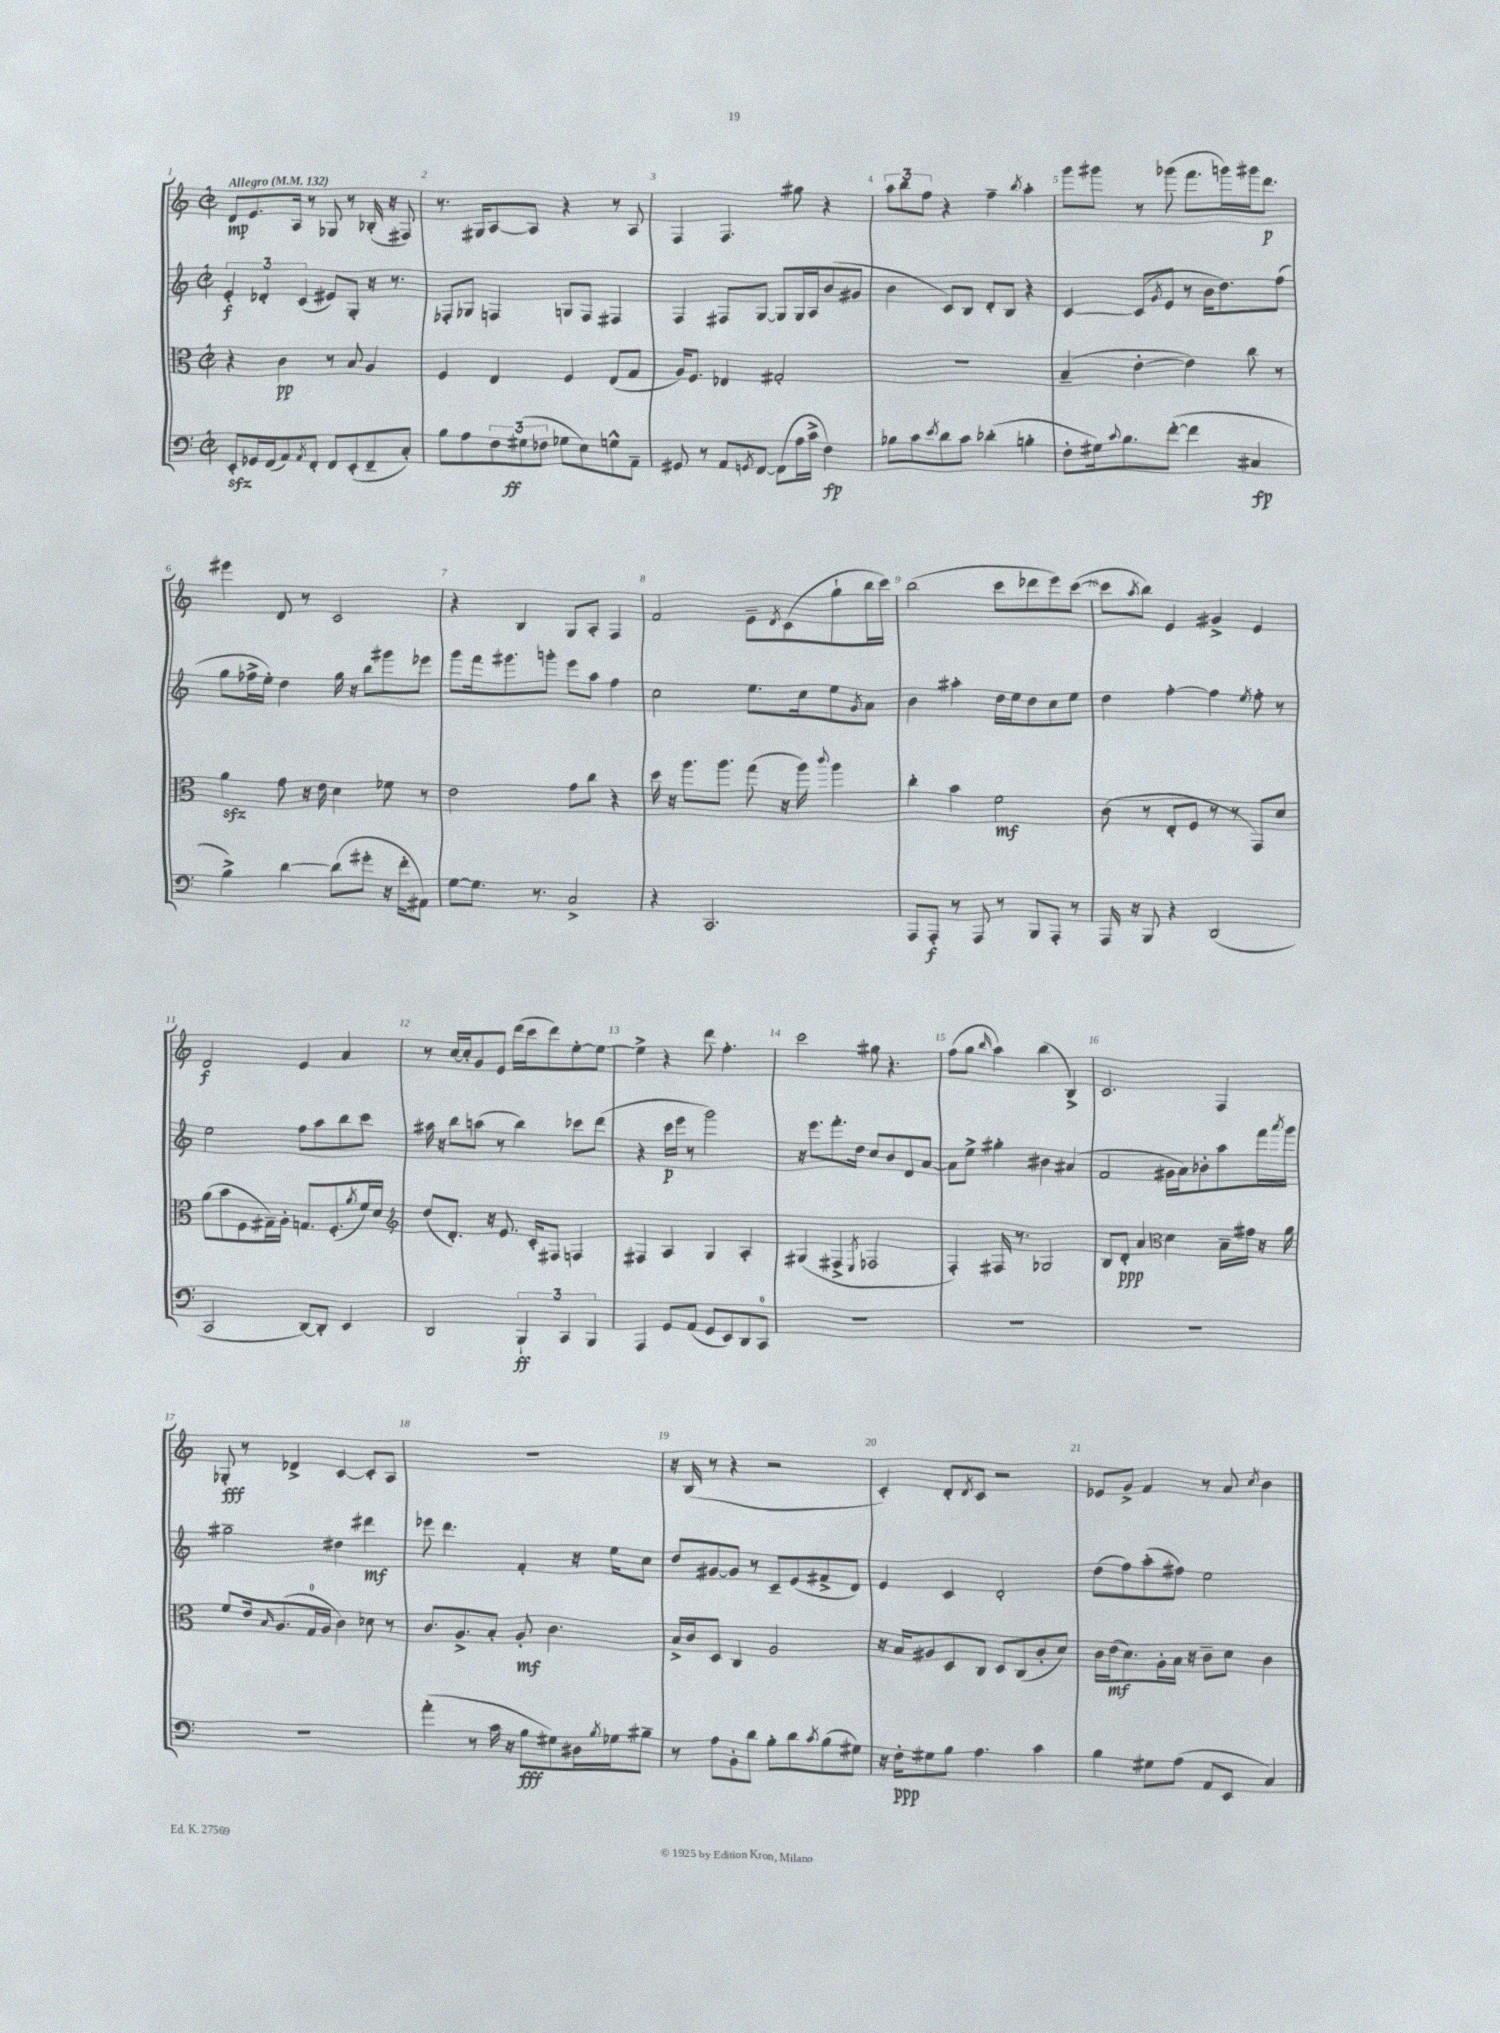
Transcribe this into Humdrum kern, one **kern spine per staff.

**kern	**kern	**kern	**kern
*staff4	*staff3	*staff2	*staff1
*clefF4	*clefC3	*clefG2	*clefG2
*k[]	*k[]	*k[]	*k[]
*M2/2	*M2/2	*M2/2	*M2/2
*met(c|)	*met(c|)	*met(c|)	*met(c|)
*MM132	*MM132	*MM132	*MM132
8EE'	4r	6e'	8d
16GG-	.	.	8.e
.	.	6d-'	.
(16FF	.	.	.
8AA)	4c	.	.
.	.	.	16A
.	.	(6c	.
8qAA	.	.	.
8FF'	.	.	8r
8FF	8r	8e#)	8G-
(8EE'	8B	8G'	8r
8FF~	4A	16r	(16B-'
.	.	8.r	16r
8C')	.	.	8F#)
=	=	=	=
8B	4F	8F-'	8.r
8A	.	8G-	.
.	.	.	16G#
12F	4E	4F	[8A
(12G#	.	.	.
.	.	.	8A]
12F-	.	.	.
8G-	4F	8G	4r
8E)	.	8F	.
8G^^	(8E	4F#	8r
8AA~	8G	.	8A
=	=	=	=
8GG#	16A)	4F	4F
.	8.F	.	.
8r	.	.	.
8AA	4E-	8F#	4.F
8qGG	.	.	.
[8FF	.	[8G	.
(8FF]	2G#'	8G]	.
16A	.	16G	8gg#
16c^	.	16A	.
4F)	.	(8b	4r
.	.	8g#	.
=	=	=	=
8B-	1r	4b	12aa
.	.	.	12bb
8c	.	.	.
.	.	.	12ff
8qe	.	.	.
8d	.	8c)	4r
8c	.	8B	.
(4d-'	.	8d'	4ff~
.	.	8B	.
.	.	.	8qbb
4B'	.	4r	4aa'
=	=	=	=
8F'	(4B~	[4c	8ggg
16G#)	.	.	8ggg#
8qqc	.	.	.
8.B	.	.	.
.	[4e'	(8c]	8r
.	.	8qg	.
([8f'	.	8e	(8ggg-
4f]	4e])	8r	8.fff
.	.	16b	.
.	.	8.dd)	16ggg)
4C#	8cc	.	16ggg#
.	.	.	8.ddd
.	8r	(8ff	.
=	=	=	=
4B^)	4a	8gg	4eee#
.	.	16ff-^	.
.	.	16ee')	.
[4d	8g	4dd	8d
.	16r	.	8r
.	16e	.	.
(8d]	4d	16gg	2c
.	.	16r	.
8g#'	.	8bb	.
16r	8f-	8ggg#	.
16f'	.	.	.
8AA#)	8r	8eee-	.
=	=	=	=
[8G	2e	8ggg	4r
8.G]	.	16fff	.
.	.	8.ggg#	.
.	.	.	4B
8.r	.	.	.
.	.	8ggg'	.
2C^	8g	8eee	8G
.	8cc	8aa	8A'
.	4r	4ff	4F
=	=	=	=
4r	16dd	2cc	2f
.	16r	.	.
.	8.aa	.	.
2.CC	.	.	.
.	8.aa	.	.
.	(8gg	8.ee	8e~
.	.	.	8qd
.	16r	.	(8c
.	16aa)	16cc	.
.	8qqccc	.	.
.	4aa	8ee	8gg`
.	.	8qg	.
.	.	8a	16bb
.	.	.	16ccc)
=	=	=	=
8AAA	4cc'	4b	(2bb
8AAA'	.	.	.
8r	4b	4aa#'	.
8AAA	.	.	.
8r	2f	16dd	8ccc
.	.	16ee	.
8BBB	.	8dd	8ddd-
8AAA'	.	8cc	8eee)
8r	.	8ee	([8ccc
=	=	=	=
16AAA	(8c	4dd	8ccc]
16r	.	.	.
.	.	.	8qaa
8BBB	8r	.	8bb)
4r	8E'	[4ff'	4e
.	8F	.	.
(2DD	8r	4ff]	4g#^
.	8r	.	.
.	.	8qee	.
.	8GG)	8ff'	4e
.	8d	8r	.
=	=	=	=
2CC	(8a	2ee	2d
.	8b	.	.
.	8F	.	.
.	16G#~)	.	.
.	16A'	.	.
[8DD)	8.G	8ff	4e
8DD']	.	8aa	.
.	(8.F'	.	.
4EE	.	8bb	4a
.	8qa	.	.
.	16f)	8ccc	.
.	16d	.	.
=	=	=	=
*	*clefG2	*	*
2DD	(8dd	16aa#	8r
.	.	16r	.
.	8.d')	8bb	[16cc
.	.	.	16cc']
.	.	(8aa	8g
.	16r	.	.
.	8.e	8r	8e
6BBB`	.	4bb)	(16ddd
.	16c'	.	16ccc
.	8F#	.	8ddd)
6CC	.	.	.
.	4F	8ccc-	[8ee'
6BBB	.	.	.
.	.	(8ddd	8ee_
=	=	=	=
4AAA	4F#	4r	4ee^]
8GG	4A	16ccc	4r
.	.	16eee	.
(8AA	.	8r	.
8GG	4G	2ggg)	8ddd
8EE)	.	.	4.ff'
8DD	4A'	.	.
8CC	.	.	.
=	=	=	=
1r	(4G#	16r	2ccc
.	.	8.eee	.
.	4F#^	8.fff'	.
.	.	16dd	.
.	8qE	.	.
.	2F-	8cc	8gg#
.	.	8b	4.r
.	.	8d	.
.	.	[8a	.
=	=	=	=
1r	4F')	8a]	(8ff
.	.	8ee^	8gg
.	.	.	16qqbb
.	16F#	4gg#'	4aa)
.	8.r	.	.
.	2G-	4b#	(4bb
.	.	(4a#	4B^)
=	=	=	=
1r	8B	2f	2.c
.	8d'	.	.
.	4a	.	.
*	*clefC3	*	*
.	4d	16g#	.
.	.	16a)	.
.	.	8b-'	.
.	16B~	8aa	4F
.	16g#	.	.
.	16r	16fff	.
.	.	8qaaa	.
.	16a	16ggg	.
=	=	=	=
1r	8f	2gg#~	8G-'
.	16e	.	8r
.	16qqB	.	.
.	(8.A	.	.
.	.	.	4d-^
.	16G	.	.
.	16A	.	.
.	4c)	4dd#	[4c
.	8d-	4ddd#	8c']
.	8r	.	8A
=	=	=	=
(4a'	8.c	8eee-	1r
.	.	4.ddd	.
.	8.A^	.	.
8r	.	.	.
16c	8B'	.	.
16r	.	.	.
8B	8A'	4f'	.
8G#)	4.c	.	.
16D#	.	16r	.
8qB	.	.	.
16G-	.	16ee	.
8B#~	.	8cc	.
=	=	=	=
8r	16B^	8dd	16r
.	16c	.	(16B
8A	8D	[8g#	8r
8BB'	4C	8g#]	4r
8d	.	8r	.
8B'	2A	8c~	2r
8d	.	(8e	.
8qc	.	.	.
(8B	.	8f#^	.
8G#)	.	8d)	.
=	=	=	=
16r	16r	4e	4c')
16F'	16B	.	.
8G#	8A#	.	.
8B	8D	4c	8d'
.	.	.	8qd
4.A	8C	.	8c
.	8D	2d'	2r
.	(8C	.	.
4c	8c'	.	.
.	8d)	.	.
=	=	=	=
4B	16c	(8dd	8e-
.	(16e	.	.
.	8.d)	8ff)	8g^
8G#	.	(8aa'	4f
.	16A'	.	.
(8A	16B	8ff#)	.
.	16r	.	.
8AA	8c~	2ee	8r
8EE	8d	.	8a
.	.	.	8qcc
4C)	4c	.	4b
==	==	==	==
*-	*-	*-	*-
